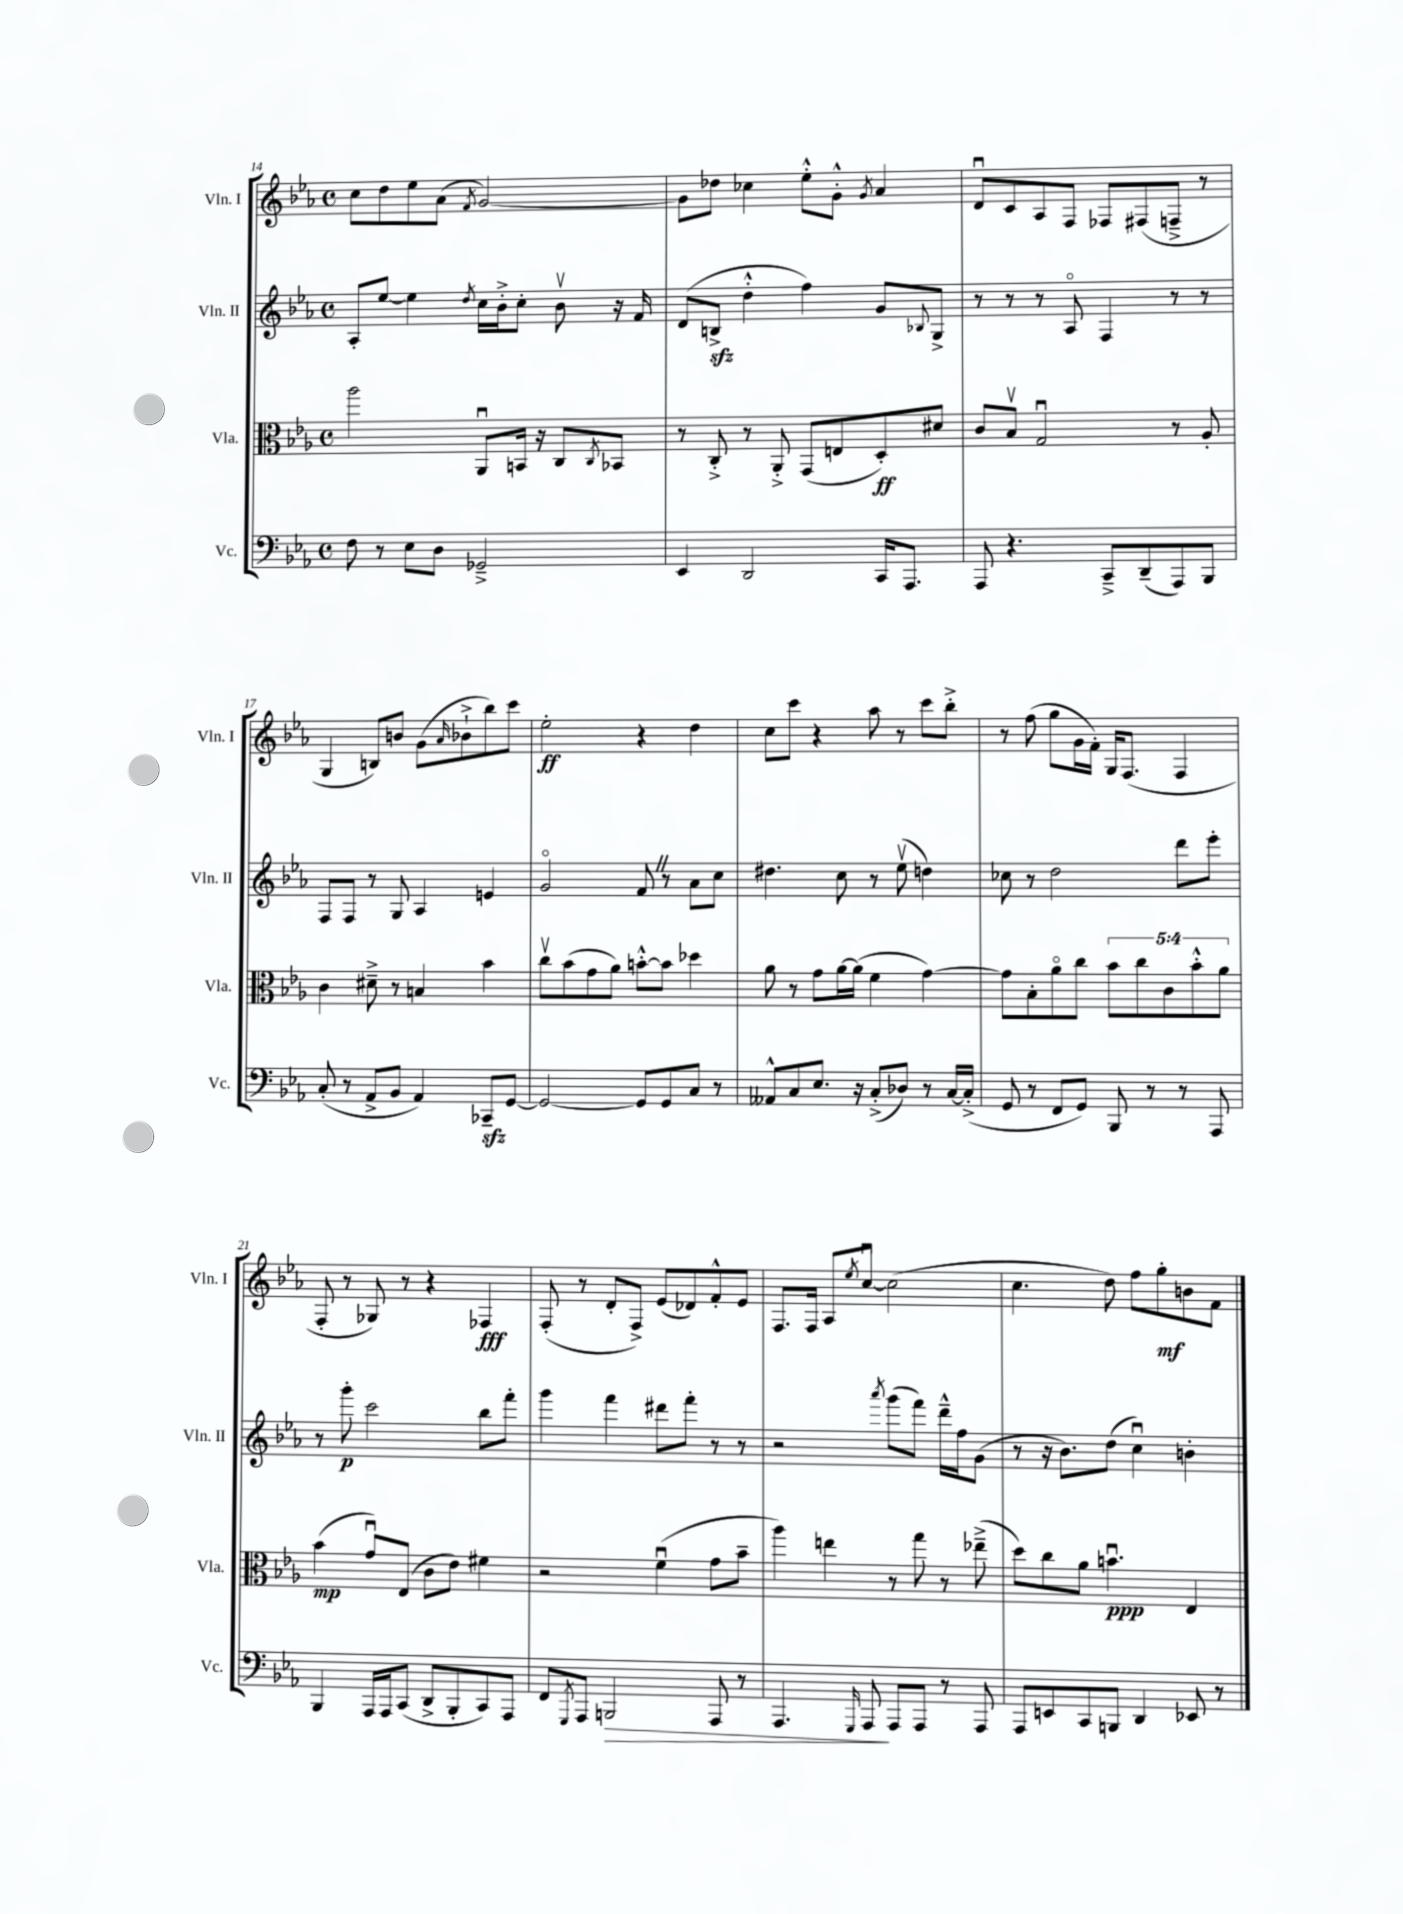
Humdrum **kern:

**kern	**kern	**kern	**kern
*staff4	*staff3	*staff2	*staff1
*clefF4	*clefC3	*clefG2	*clefG2
*k[b-e-a-]	*k[b-e-a-]	*k[b-e-a-]	*k[b-e-a-]
*M4/4	*M4/4	*M4/4	*M4/4
*met(c)	*met(c)	*met(c)	*met(c)
8F	2aa-	8A-'	8cc
8r	.	[8ee-	8dd
8E-	.	4ee-]	8ee-
8D	.	.	(8a-
.	.	8qdd	8qf
2GG-~^	8AA-u	16cc	[2g)
.	.	16b-'^	.
.	16BB	8cc'	.
.	16r	.	.
.	8C	8b-v	.
.	8qC	.	.
.	8BB-	16r	.
.	.	16f	.
=	=	=	=
4EE-	8r	(8d	8g]
.	8C'^	8B^	8dd-
2DD	8r	4dd'^^	4cc-
.	8AA-'^	.	.
.	(8GG	4ff)	8ee-'^^
.	8E	.	8g'^^
.	.	.	8qg
16CC	8D')	8g	4a-
8.AAA-	.	.	.
.	.	8qqB-	.
.	8d#	8G^	.
=	=	=	=
8AAA-	8c	8r	8du
4.r	8B-v	8r	8c
.	2Gu	8r	8A-
.	.	8A-o	8F
8CC~^	.	4F	8F-
(8DD~	.	.	(8F#
8AAA-)	8r	8r	8F~^
8BBB-	8A-'	8r	8r
=	=	=	=
(8C'	4c	8F	4G
8r	.	8F	.
8AA-^	8d#~^	8r	8B)
8BB-	8r	8G	8b
4AA-)	4B	4A-	(8g
.	.	.	16qqa-
.	.	.	8b-`^
8CC-~	4b-	4e	8bb-)
[8GG	.	.	8ccc
=	=	=	=
2GG_	8ccv	2go	2ee-'
.	(8b-	.	.
.	8g	.	.
.	8a-)	.	.
8GG]	[8b'^^	8f	4r
8GG	8b]	8r	.
8C	4dd-	8a-	4dd
8r	.	8cc	.
=	=	=	=
8AA--^^	8a-	4.dd#	8cc
8C	8r	.	8ccc
8.E-	8g	.	4r
.	[16a-	8cc	.
16r	(16a-]	.	.
(8C'^	4f	8r	8aa-
8D-)	.	(8ee-v	8r
8r	[4g)	4dd)	8ccc
[16C	.	.	8bb-'^
(16C'^]	.	.	.
=	=	=	=
8GG	8g]	8cc-	8r
8r	8B-'	8r	(8ff
8FF	8a-o	2dd	8gg
8GG)	8cc	.	16g
.	.	.	16f')
8BBB-	10b-	.	16G
.	.	.	(8.F
.	10cc	.	.
8r	.	.	.
.	10c	.	.
8r	.	8ddd	4F
.	10b-'^^	.	.
8AAA-	.	8eee-'	.
.	10a-	.	.
=	=	=	=
4BBB-	(4b-	8r	8F'
.	.	8ggg'	8r
16AAA-	8gu)	2ccc	8G-)
16AAA-	.	.	.
(8CC	(8E-	.	8r
8DD^	8c	.	4r
8BBB-'	8e-)	.	.
8CC)	4f#	8bb-	4F-
8AAA-	.	8fff'	.
=	=	=	=
8FF	2r	4ggg	(8F'
8qGGG	.	.	.
8AAA-	.	.	8r
2BBB	.	4fff	8d'
.	.	.	8F^)
.	(4fu	8ddd#	(8e-
.	.	8fff'	8d-)
8AAA-	8g	8r	8f'^^
8r	8b-~	8r	8e-
=	=	=	=
4.AAA-	4aa-)	2r	8.F
.	.	.	16F
.	4ee	.	8A-
16qqGGG	.	.	8qee-
8AAA-	.	.	[8ccu
.	.	8qaaa-	.
8AAA-	8r	(8ggg	(2cc]
8AAA-	8gg	8fff)	.
8r	8r	16ddd~^^	.
.	.	16ff	.
8AAA-	(8ee-~^	(8g	.
=	=	=	=
8AAA-	8dd)	8r	4.cc
8EE	8cc	16r	.
.	.	8.b-)	.
8CC	8a-	.	.
8BBB	4.bu	(8dd	8dd)
4DD	.	4ccu)	8ff
.	.	.	8gg'
8EE-	4E-	4b'	8b
8r	.	.	8f
==	==	==	==
*-	*-	*-	*-
